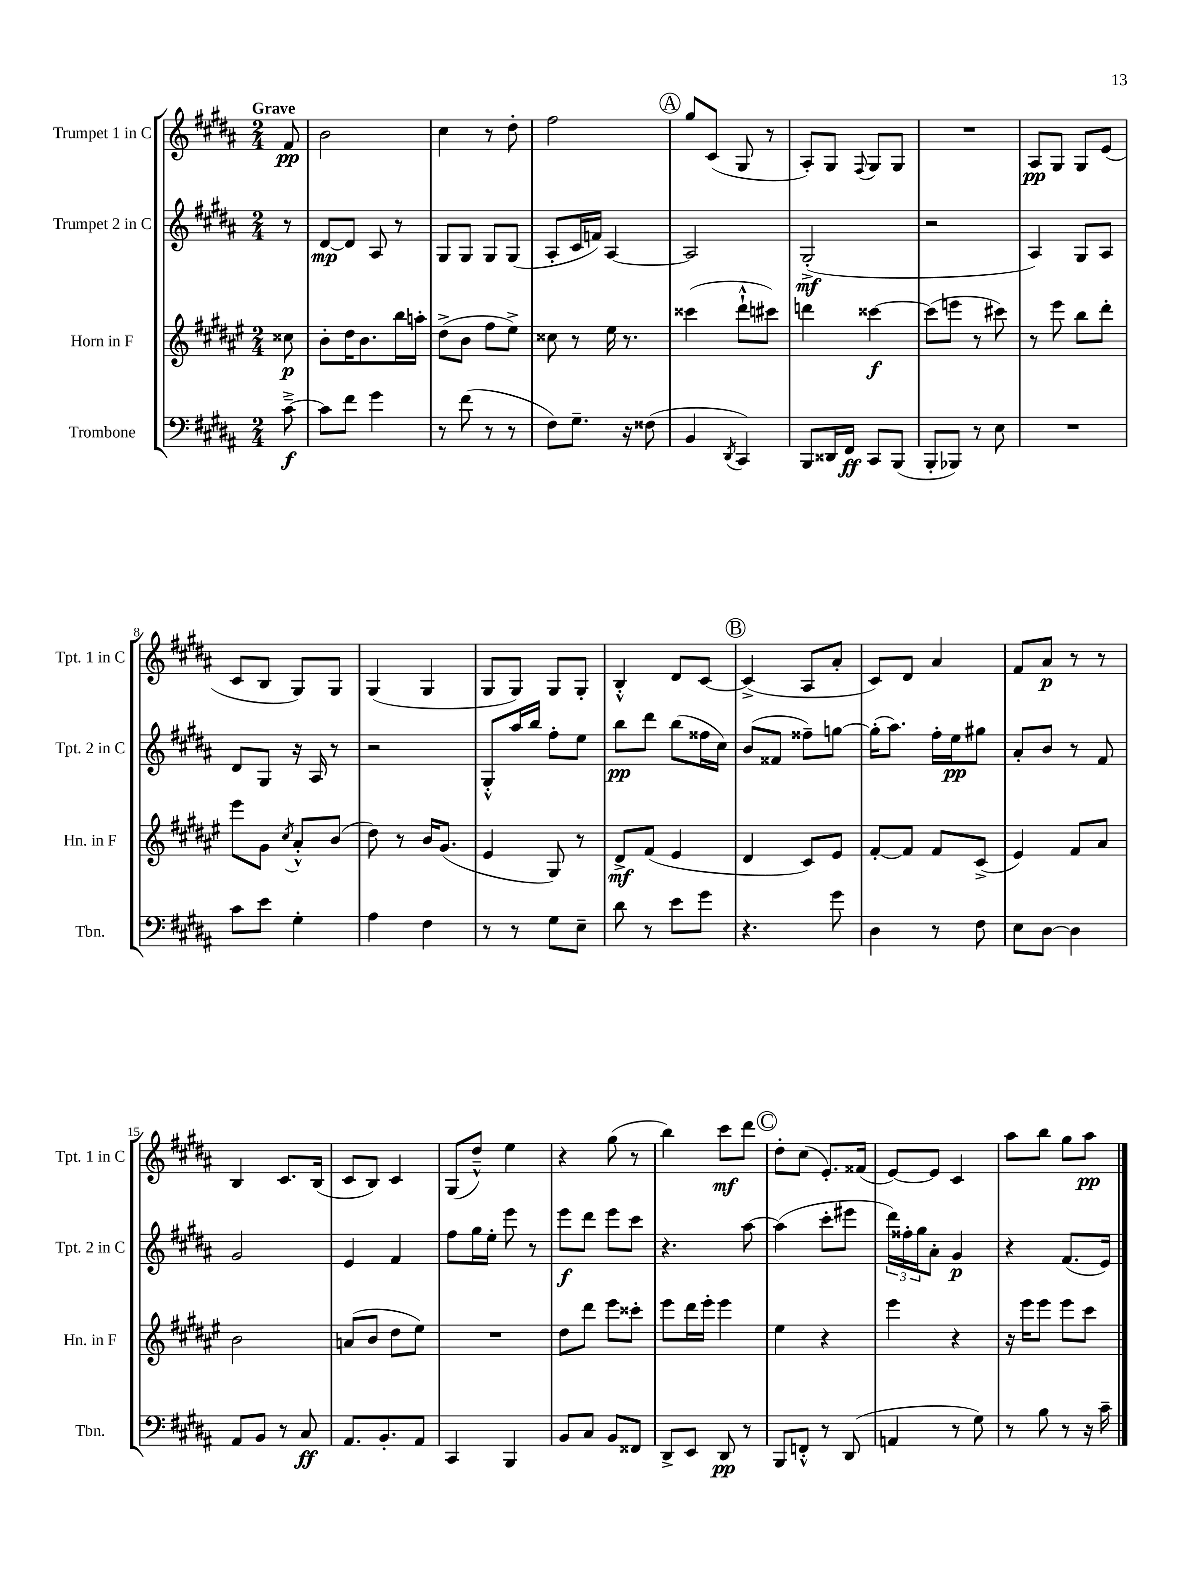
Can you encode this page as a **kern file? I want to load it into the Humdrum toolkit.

**kern	**dynam	**kern	**dynam	**kern	**dynam	**kern	**dynam
*part4	*part4	*part3	*part3	*part2	*part2	*part1	*part1
*staff4	*staff4	*staff3	*staff3	*staff2	*staff2	*staff1	*staff1
*I"Trombone	*	*I"Horn in F	*	*I"Trumpet 2 in C	*	*I"Trumpet 1 in C	*
*I'Tbn.	*	*I'Hn. in F	*	*I'Tpt. 2 in C	*	*I'Tpt. 1 in C	*
*clefF4	*	*clefG2	*	*clefG2	*	*clefG2	*
*k[f#c#g#d#a#]	*	*k[f#c#g#d#a#e#]	*	*k[f#c#g#d#a#]	*	*k[f#c#g#d#a#]	*
*M2/4	*	*M2/4	*	*M2/4	*	*M2/4	*
=	=	=	=	=	=	=	=
!	!	!	!	!	!	!LO:TX:a:B:t=Grave	!
[8c#~^\	f	8cc##X\	p	8r	.	8f#/	pp
=1	=1	=1	=1	=1	=1	=1	=1
8c#\L]	.	8b'\L	.	[8d#/L	mp	2b\	.
8f#\J	.	16dd#\K	.	8d#/J]	.	.	.
.	.	8.b\	.	.	.	.	.
4g#\	.	.	.	8A#/	.	.	.
.	.	16bb\L	.	8r	.	.	.
.	.	16aan'\JJ	.	.	.	.	.
=2	=2	=2	=2	=2	=2	=2	=2
8r	.	(8dd#^\L	.	8G#/L	.	4cc#\	.
(8f#\	.	8b\J	.	8G#/J	.	.	.
8r	.	8ff#\L	.	8G#/L	.	8r	.
8r	.	8ee#^\J)	.	(8G#/J	.	8dd#'\	.
=3	=3	=3	=3	=3	=3	=3	=3
8F#\L)	.	8cc##X\	.	8A#'/L	.	2ff#\	.
8.G#~\J	.	8r	.	16c#/L	.	.	.
.	.	.	.	16fn/JJ)	.	.	.
.	.	16ee#\	.	[4A#/	.	.	.
16r	.	8.r	.	.	.	.	.
(8F##X\	.	.	.	.	.	.	.
!!LO:REH:place=s1:t=A
=4	=4	=4	=4	=4	=4	=4	=4
4BB/	.	(4ccc##X\	.	2A#/]	.	8gg#/L	.
.	.	.	.	.	.	(8c#/J	.
8qDD#/	.	.	.	.	.	.	.
4CC#/)	.	8ddd#`^^\L	.	.	.	8G#/	.
.	.	8ccc#X\J)	.	.	.	8r	.
=5	=5	=5	=5	=5	=5	=5	=5
8BBB/L	.	4dddn\	.	(2G#'^/	mf	8A#'/L)	.
16DD##X/L	.	.	.	.	.	8G#/J	.
16FF#/JJ	ff	.	.	.	.	.	.
.	.	.	.	.	.	8qqF#/	.
8CC#/L	.	[4ccc##X\	f	.	.	8G#/L	.
(8BBB/J	.	.	.	.	.	8G#/J	.
=6	=6	=6	=6	=6	=6	=6	=6
8BBB'/L	.	(8ccc##\L]	.	2r	.	2r	.
8BBB-X/J)	.	8eeen\J	.	.	.	.	.
8r	.	8r	.	.	.	.	.
8E\	.	8ccc#X\)	.	.	.	.	.
=7	=7	=7	=7	=7	=7	=7	=7
2r	.	8r	.	4A#/)	.	8A#/L	pp
.	.	8eee#\	.	.	.	8G#/J	.
.	.	8bb\L	.	8G#/L	.	8G#/L	.
.	.	8ddd#'\J	.	8A#/J	.	(8e/J	.
!!LO:LB:g=z
=8	=8	=8	=8	=8	=8	=8	=8
8c#\L	.	8eee#\L	.	8d#/L	.	8c#/L	.
8e\J	.	8g#\J	.	8G#/J	.	8B/J	.
.	.	8qcc#/	.	.	.	.	.
4G#'\	.	8a#'^^/L	.	16r	.	8G#/L)	.
.	.	.	.	16A#/	.	.	.
.	.	(8b/J	.	8r	.	8G#/J	.
=9	=9	=9	=9	=9	=9	=9	=9
4A#\	.	8dd#\)	.	2r	.	(4G#/	.
.	.	8r	.	.	.	.	.
4F#\	.	16b/KL	.	.	.	4G#/	.
.	.	(8.g#/J	.	.	.	.	.
=10	=10	=10	=10	=10	=10	=10	=10
8r	.	4e#/	.	8G#'^^/L	.	8G#/L	.
8r	.	.	.	16aa#/L	.	8G#/J)	.
.	.	.	.	16bb/JJ	.	.	.
8G#\L	.	8G#/)	.	8ff#'\L	.	8G#/L	.
8E~\J	.	8r	.	8ee\J	.	8G#'/J	.
=11	=11	=11	=11	=11	=11	=11	=11
8d#\	.	8d#^/L	mf	8bb\L	pp	4B'^^/	.
8r	.	(8f#/J	.	8ddd#\J	.	.	.
8e\L	.	4e#/	.	(8bb\L	.	8d#/L	.
8g#\J	.	.	.	16ff##X\L	.	[8c#/J	.
.	.	.	.	16cc#\JJ)	.	.	.
!!LO:REH:place=s1:t=B
=12	=12	=12	=12	=12	=12	=12	=12
4.r	.	4d#/	.	(8b/L	.	(4c#^/]	.
.	.	.	.	8f##X/J	.	.	.
.	.	8c#/L)	.	8ff##X~\L)	.	8A#/L	.
8g#\	.	8e#/J	.	[8ggn\J	.	8a#'/J	.
=13	=13	=13	=13	=13	=13	=13	=13
4D#\	.	[8f#'/L	.	(16gg'\KL]	.	8c#/L)	.
.	.	.	.	8.aa#\J)	.	.	.
.	.	8f#/J]	.	.	.	8d#/J	.
8r	.	8f#/L	.	16ff#'\LL	.	4a#/	.
.	.	.	.	16ee\J	pp	.	.
8F#\	.	(8c#^/J	.	8gg#X\J	.	.	.
=14	=14	=14	=14	=14	=14	=14	=14
8E\L	.	4e#/)	.	8a#'/L	.	8f#/L	.
[8D#\J	.	.	.	8b/J	.	8a#/J	p
4D#\]	.	8f#/L	.	8r	.	8r	.
.	.	8a#/J	.	8f#/	.	8r	.
!!LO:LB:g=z
=15	=15	=15	=15	=15	=15	=15	=15
8AA#/L	.	2b\	.	2g#/	.	4B/	.
8BB/J	.	.	.	.	.	.	.
8r	.	.	.	.	.	8.c#/L	.
8C#/	ff	.	.	.	.	.	.
.	.	.	.	.	.	(16B/Jk	.
=16	=16	=16	=16	=16	=16	=16	=16
8.AA#/L	.	(8an/L	.	4e/	.	8c#/L	.
.	.	8b/J	.	.	.	8B/J)	.
8.BB'/	.	.	.	.	.	.	.
.	.	8dd#\L	.	4f#/	.	4c#/	.
8AA#/J	.	8ee#\J)	.	.	.	.	.
=17	=17	=17	=17	=17	=17	=17	=17
4CC#/	.	2r	.	8ff#\L	.	(8G#/L	.
.	.	.	.	16gg#\L	.	8dd#~^^/J)	.
.	.	.	.	16ee'\JJ	.	.	.
4BBB/	.	.	.	8eee\	.	4ee\	.
.	.	.	.	8r	.	.	.
=18	=18	=18	=18	=18	=18	=18	=18
8BB/L	.	8dd#\L	.	8eee\L	f	4r	.
8C#/J	.	8ddd#\J	.	8ddd#\J	.	.	.
8BB/L	.	8eee#\L	.	8eee\L	.	(8gg#\	.
8FF##X/J	.	8ccc##X'\J	.	8ccc#\J	.	8r	.
=19	=19	=19	=19	=19	=19	=19	=19
8DD#^/L	.	8eee#\L	.	4.r	.	4bb\)	.
8EE/J	.	16ddd#\L	.	.	.	.	.
.	.	16eee#'\JJ	.	.	.	.	.
8DD#/	pp	4eee#\	.	.	.	8ccc#\L	mf
8r	.	.	.	[8aa#\	.	8ddd#\J	.
!!LO:REH:place=s1:t=C
=20	=20	=20	=20	=20	=20	=20	=20
8BBB/L	.	4ee#\	.	(4aa#\]	.	8dd#'\L	.
8FFn'^^/J	.	.	.	.	.	(8cc#\J	.
8r	.	4r	.	8ccc#'\L	.	8.e'/L)	.
(8DD#/	.	.	.	8eee#X\J	.	.	.
.	.	.	.	.	.	(16f##X/Jk	.
=21	=21	=21	=21	=21	=21	=21	=21
4AAn/	.	4eee#\	.	24ddd#\LL)	.	[8e/L)	.
.	.	.	.	24ff##X'\	.	.	.
.	.	.	.	24gg#\J	.	.	.
.	.	.	.	8a#'\J	.	8e/J]	.
8r	.	4r	.	4g#/	p	4c#/	.
8G#\)	.	.	.	.	.	.	.
=22	=22	=22	=22	=22	=22	=22	=22
8r	.	16r	.	4r	.	8aa#\L	.
.	.	16eee#\KL	.	.	.	.	.
8B\	.	8eee#\J	.	.	.	8bb\J	.
8r	.	8eee#\L	.	(8.f#/L	.	8gg#\L	.
16r	.	8ccc#\J	.	.	.	8aa#\J	pp
16c#~\	.	.	.	16e/Jk)	.	.	.
==	==	==	==	==	==	==	==
*-	*-	*-	*-	*-	*-	*-	*-
